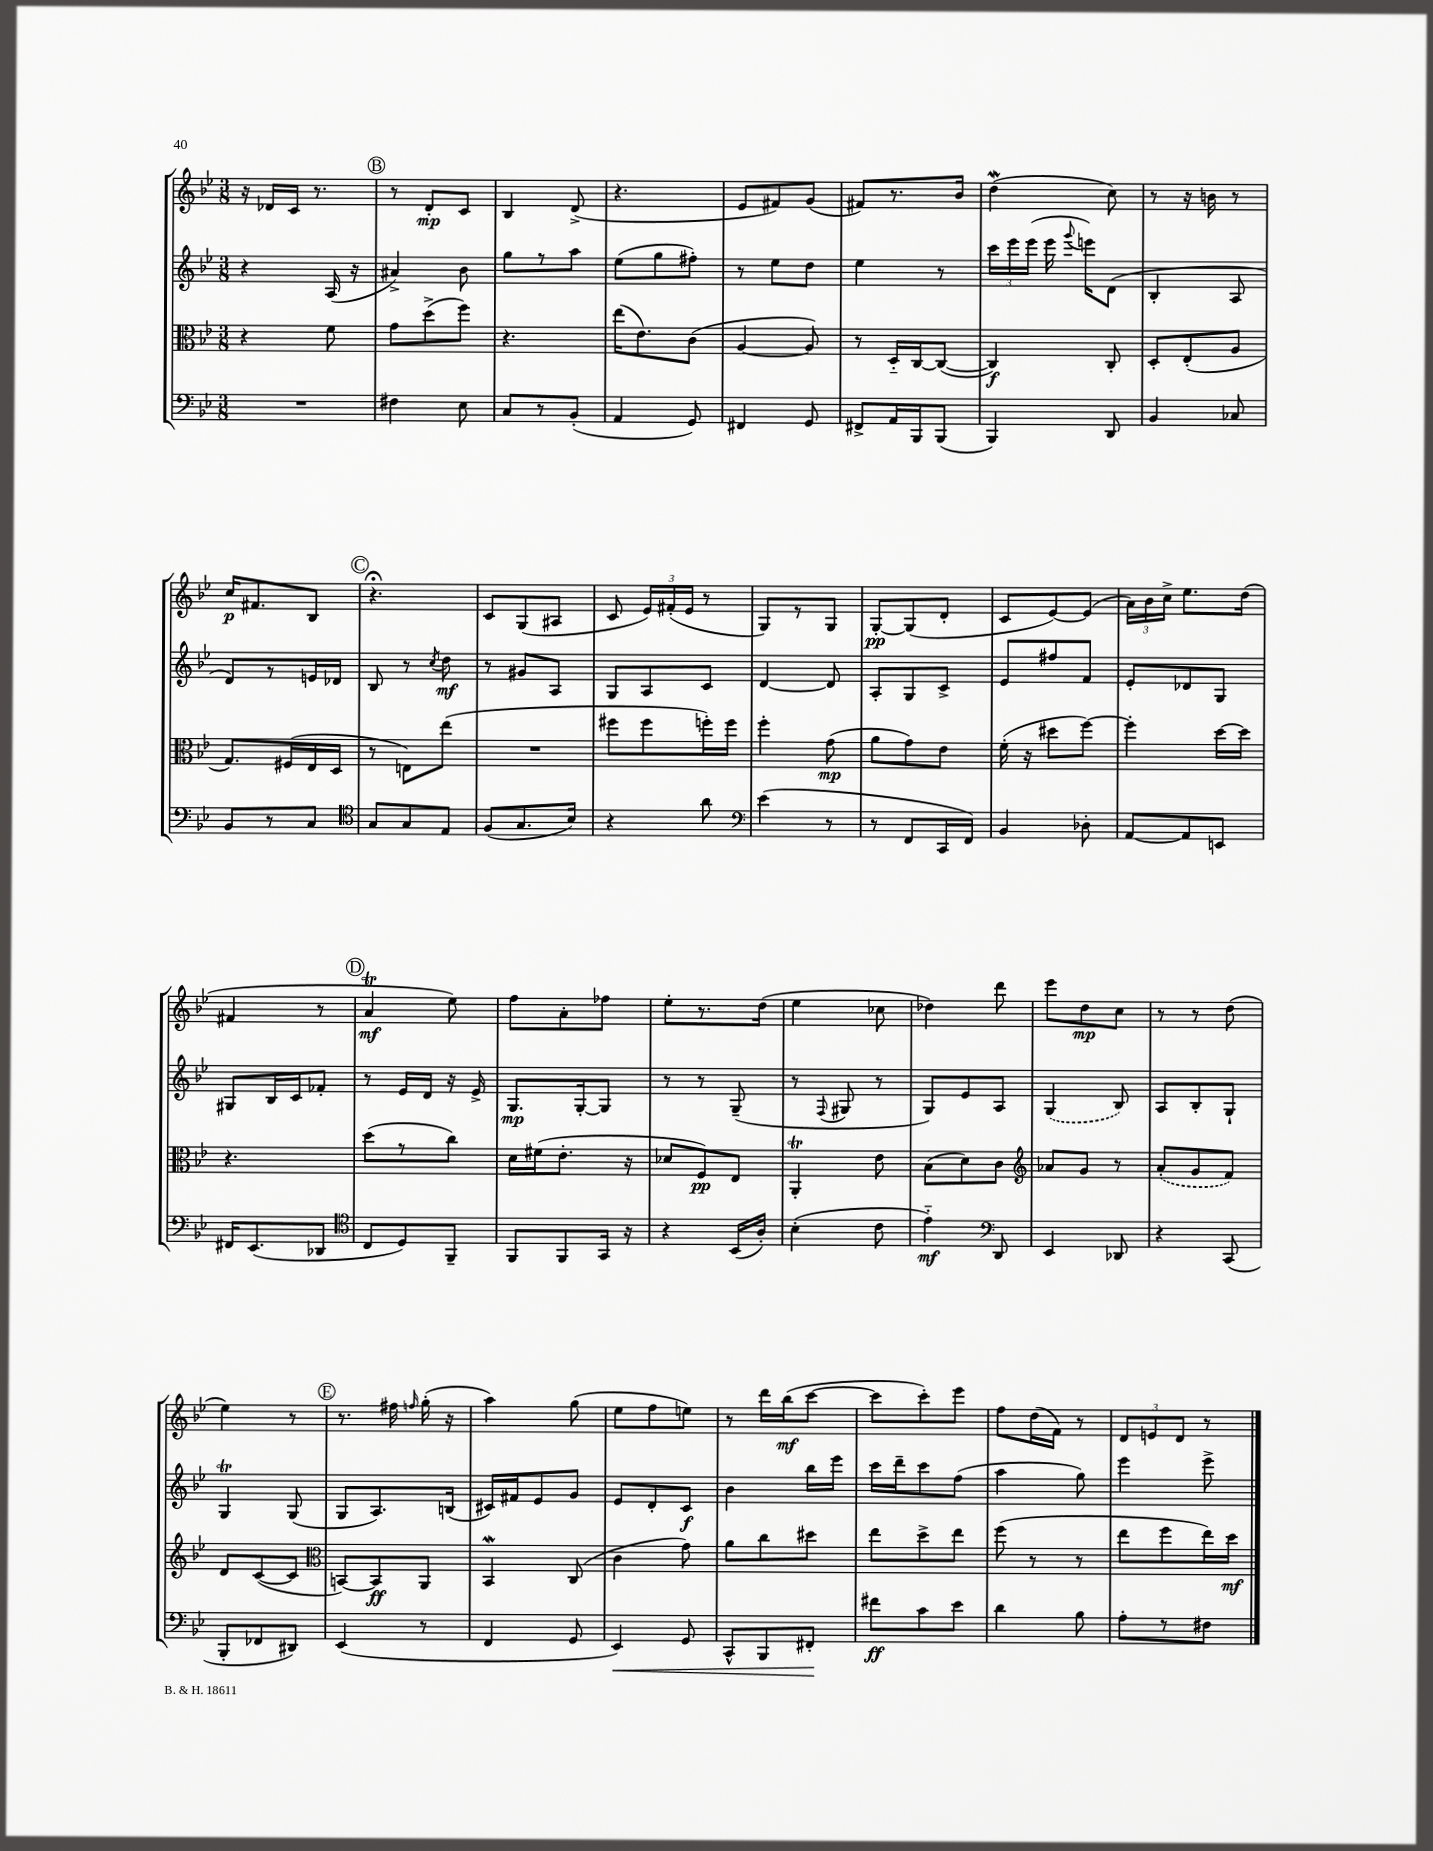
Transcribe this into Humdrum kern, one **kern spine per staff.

**kern	**dynam	**kern	**dynam	**kern	**dynam	**kern	**dynam
*part4	*part4	*part3	*part3	*part2	*part2	*part1	*part1
*staff4	*staff4	*staff3	*staff3	*staff2	*staff2	*staff1	*staff1
*clefF4	*	*clefC3	*	*clefG2	*	*clefG2	*
*k[b-e-]	*	*k[b-e-]	*	*k[b-e-]	*	*k[b-e-]	*
*M3/8	*	*M3/8	*	*M3/8	*	*M3/8	*
=82	=82	=82	=82	=82	=82	=82	=82
4.r	.	4r	.	4r	.	16r	.
.	.	.	.	.	.	16d-X/LL	.
.	.	.	.	.	.	16c/JJ	.
.	.	.	.	.	.	8.r	.
.	.	8f\	.	(16A/	.	.	.
.	.	.	.	16r	.	.	.
!!LO:REH:place=s1:t=B
=83	=83	=83	=83	=83	=83	=83	=83
4F#X\	.	8g\L	.	4a#X^/)	.	8r	.
.	.	(8dd^\	.	.	.	8d'/L	mp
8E-\	.	8ff\J)	.	8b-\	.	8c/J	.
=84	=84	=84	=84	=84	=84	=84	=84
8C/L	.	4.r	.	8gg\L	.	4B-/	.
8r	.	.	.	8r	.	.	.
(8BB-'/J	.	.	.	8aa\J	.	(8d^/	.
=85	=85	=85	=85	=85	=85	=85	=85
4AA/	.	(16ee-\KL	.	(8ee-\L	.	4.r	.
.	.	8.e-\)	.	.	.	.	.
.	.	.	.	8gg\	.	.	.
8GG/)	.	(8c\J	.	8ff#X'\J)	.	.	.
=86	=86	=86	=86	=86	=86	=86	=86
4FF#X/	.	[4A/	.	8r	.	8e-/L	.
.	.	.	.	8ee-\L	.	8f#X/)	.
8GG/	.	8A/])	.	8dd\J	.	(8g/J	.
=87	=87	=87	=87	=87	=87	=87	=87
8FF#X^/L	.	8r	.	4ee-\	.	8f#X/L)	.
16AA/L	.	16D/LL	.	.	.	8.r	.
16BBB-/J	.	[16C/J	.	.	.	.	.
(8BBB-/J	.	(8C/J_	.	8r	.	.	.
.	.	.	.	.	.	16b-/Jk	.
=88	=88	=88	=88	=88	=88	=88	=88
4BBB-/)	.	4C/])	f	24ccc\LL	.	(4ddW\	.
.	.	.	.	24eee-\	.	.	.
.	.	.	.	(24eee-\JJ	.	.	.
.	.	.	.	16eee-\	.	.	.
.	.	.	.	8qqggg/	.	.	.
.	.	.	.	16eeen\KL)	.	.	.
8DD/	.	8C'/	.	(8d\J	.	8cc\)	.
=89	=89	=89	=89	=89	=89	=89	=89
4BB-/	.	8D'/L	.	4B-'/	.	8r	.
.	.	(8E-'/	.	.	.	16r	.
.	.	.	.	.	.	16bn\	.
8C-X/	.	8A/J	.	8A/	.	8r	.
!!LO:LB:g=z
=90	=90	=90	=90	=90	=90	=90	=90
8BB-/L	.	8.G/L)	.	8d/L)	.	16cc/KL	p
.	.	.	.	.	.	8.f#X/	.
8r	.	.	.	8r	.	.	.
.	.	(16F#X/L	.	.	.	.	.
8C/J	.	16E-/	.	16en/L	.	8B-/J	.
.	.	16D/JJ	.	16d-X/JJ	.	.	.
!!LO:REH:place=s1:t=C
=91	=91	=91	=91	=91	=91	=91	=91
*clefC4	*	*	*	*	*	*	*
8G/L	.	8r	.	8B-/	.	4.r;<	.
8G/	.	8En\L)	.	8r	.	.	.
.	.	.	.	8qcc/	.	.	.
8E-/J	.	(8ee-\J	.	8dd\	mf	.	.
=92	=92	=92	=92	=92	=92	=92	=92
(8F/L	.	4.r	.	8r	.	8c/L	.
8.G/	.	.	.	8g#X/L	.	(8G/	.
.	.	.	.	8A/J	.	8A#X/J	.
16B-/Jk)	.	.	.	.	.	.	.
=93	=93	=93	=93	=93	=93	=93	=93
4r	.	8ff#X\L	.	8G/L	.	8c/	.
.	.	8ff#\	.	8A/	.	24e-/LL)	.
.	.	.	.	.	.	(24f#X'/	.
.	.	.	.	.	.	24e-/JJ	.
8a\	.	16ffn'\L)	.	8c/J	.	8r	.
.	.	16ff\JJ	.	.	.	.	.
=94	=94	=94	=94	=94	=94	=94	=94
*clefF4	*	*	*	*	*	*	*
(4e-\	.	4ff'\	.	[4d/	.	8G/L)	.
.	.	.	.	.	.	8r	.
8r	.	(8g\	mp	8d/]	.	8G/J	.
=95	=95	=95	=95	=95	=95	=95	=95
8r	.	8a\L	.	8A'/L	.	[8G'/L	pp
8FF/L	.	8g\)	.	8G/	.	(8G/]	.
16CC/L	.	8e-\J	.	8c^/J	.	8d'/J	.
16FF/JJ)	.	.	.	.	.	.	.
=96	=96	=96	=96	=96	=96	=96	=96
4BB-/	.	(16f'\	.	8e-/L	.	8c/L	.
.	.	16r	.	.	.	.	.
.	.	8dd#X\L	.	8ff#X/	.	[8e-/)	.
8D-X'\	.	[8ff\J)	.	8f/J	.	(8e-/J]	.
=97	=97	=97	=97	=97	=97	=97	=97
[8AA/L	.	4ff'\]	.	8e-'/L	.	24a\LL)	.
.	.	.	.	.	.	24b-\	.
.	.	.	.	.	.	24cc^\JJ	.
8AA/]	.	.	.	8d-X/	.	8.ee-\L	.
8EEn/J	.	[16dd\LL	.	8G/J	.	.	.
.	.	16dd\JJ]	.	.	.	(16dd\Jk	.
!!LO:LB:g=z
=98	=98	=98	=98	=98	=98	=98	=98
16FF#X/KL	.	4.r	.	8G#X/L	.	4f#X/	.
(8.EE-/	.	.	.	.	.	.	.
.	.	.	.	16B-/L	.	.	.
.	.	.	.	16c/J	.	.	.
8DD-X/J	.	.	.	8f-X'/J	.	8r	.
!!LO:REH:place=s1:t=D
=99	=99	=99	=99	=99	=99	=99	=99
*clefC4	*	*	*	*	*	*	*
8C/L	.	(8dd\L	.	8r	.	4at/	mf
8D/)	.	8r	.	16e-/LL	.	.	.
.	.	.	.	16d/JJ	.	.	.
8FF~/J	.	8cc\J)	.	16r	.	8ee-\)	.
.	.	.	.	16e-^/	.	.	.
=100	=100	=100	=100	=100	=100	=100	=100
8FF/L	.	16d\LL	.	8.G/L	mp	8ff\L	.
.	.	(16f#X\J	.	.	.	.	.
8FF/	.	8.e-'\J	.	.	.	8a'\	.
.	.	.	.	[16G'/k	.	.	.
16GG/Jk	.	.	.	8G/J]	.	8ff-X\J	.
16r	.	16r	.	.	.	.	.
=101	=101	=101	=101	=101	=101	=101	=101
4r	.	8d-X/L	.	8r	.	8ee-'\L	.
.	.	8F/)	pp	8r	.	8.r	.
(16BB-/LL	.	8E-/J	.	(8G~/	.	.	.
16A'/JJ)	.	.	.	.	.	(16dd\Jk	.
=102	=102	=102	=102	=102	=102	=102	=102
(4B-'\	.	4AAt'/	.	8r	.	4ee-\	.
.	.	.	.	8qqF/	.	.	.
.	.	.	.	8G#X/	.	.	.
8c\	.	8e-\	.	8r	.	8cc-X\	.
=103	=103	=103	=103	=103	=103	=103	=103
4e-\)	mf	(8B-\L	.	8G/L)	.	4dd-X\)	.
.	.	8d\)	.	8e-/	.	.	.
*clefF4	*	*	*	*	*	*	*
8DD/	.	8c\J	.	8A/J	.	8ddd\	.
=104	=104	=104	=104	=104	=104	=104	=104
*	*	*clefG2	*	*	*	*	*
4EE-/	.	8a-X/L	.	(4G/	.	8eee-\L	.
.	.	8g/J	.	.	.	8dd\	mp
8DD-X/	.	8r	.	8B-/)	.	8cc\J	.
=105	=105	=105	=105	=105	=105	=105	=105
4r	.	(8a'/L	.	8A/L	.	8r	.
.	.	8g/	.	8B-'/	.	8r	.
(8CC/	.	8f/J)	.	8G`/J	.	(8dd\	.
!!LO:LB:g=z
=106	=106	=106	=106	=106	=106	=106	=106
8BBB-'/L	.	8d/L	.	4GT/	.	4ee-\)	.
8FF-X/	.	([8c/	.	.	.	.	.
8DD#X/J)	.	8c/J]	.	(8G/	.	8r	.
!!LO:REH:place=s1:t=E
=107	=107	=107	=107	=107	=107	=107	=107
*	*	*clefC3	*	*	*	*	*
(4EE-/	.	[8BBn/L)	.	8G/L	.	8.r	.
.	.	8BB/]	ff	8.A/)	.	.	.
.	.	.	.	.	.	16ff#X\	.
.	.	.	.	.	.	16qqffn/	.
8r	.	8AA/J	.	.	.	(16gg'\	.
.	.	.	.	(16Bn/Jk	.	16r	.
=108	=108	=108	=108	=108	=108	=108	=108
4FF/	.	4BB-w/	.	16c#X/LL)	.	4aa\)	.
.	.	.	.	16f#X/J	.	.	.
.	.	.	.	8e-/	.	.	.
8GG/	.	(8C/	.	8g/J	.	(8gg\	.
=109	=109	=109	=109	=109	=109	=109	=109
!	!LO:HP:b	!	!	!	!	!	!
4EE-/)	<	4c\	.	8e-/L	.	8ee-\L	.
.	.	.	.	8d'/	.	8ff\	.
8GG/	.	8g\)	.	8c/J	f	8een\J)	.
=110	=110	=110	=110	=110	=110	=110	=110
8CC^^/L	.	8a\L	.	4b-\	.	8r	.
8BBB-/	.	8cc\	.	.	.	16ddd\LL	.
.	.	.	.	.	.	(16bb-\J	mf
8FF#X'/J	.	8dd#X\J	.	16bb-\LL	.	[8ccc\J	.
.	.	.	.	16eee-\JJ	.	.	.
.	[	.	.	.	.	.	.
=111	=111	=111	=111	=111	=111	=111	=111
8f#X\L	ff	8ee-\L	.	16ccc\LL	.	8ccc\L]	.
.	.	.	.	16ddd~\J	.	.	.
8c\	.	8dd^\	.	8ccc\	.	8ccc'\)	.
8e-\J	.	8ee-\J	.	(8ff\J	.	8eee-\J	.
=112	=112	=112	=112	=112	=112	=112	=112
4d\	.	(8ff\	.	4aa\	.	8ff\L	.
.	.	8r	.	.	.	(16dd\L	.
.	.	.	.	.	.	16f\JJ)	.
8B-\	.	8r	.	8gg\)	.	8r	.
=113	=113	=113	=113	=113	=113	=113	=113
8A'\L	.	8ee-\L	.	4eee-\	.	12d/L	.
.	.	.	.	.	.	12en/	.
8r	.	8ff\	.	.	.	.	.
.	.	.	.	.	.	12d/J	.
8F#X\J	.	16ee-\L)	.	8eee-^\	.	8r	.
.	.	16dd\JJ	mf	.	.	.	.
==	==	==	==	==	==	==	==
*-	*-	*-	*-	*-	*-	*-	*-
